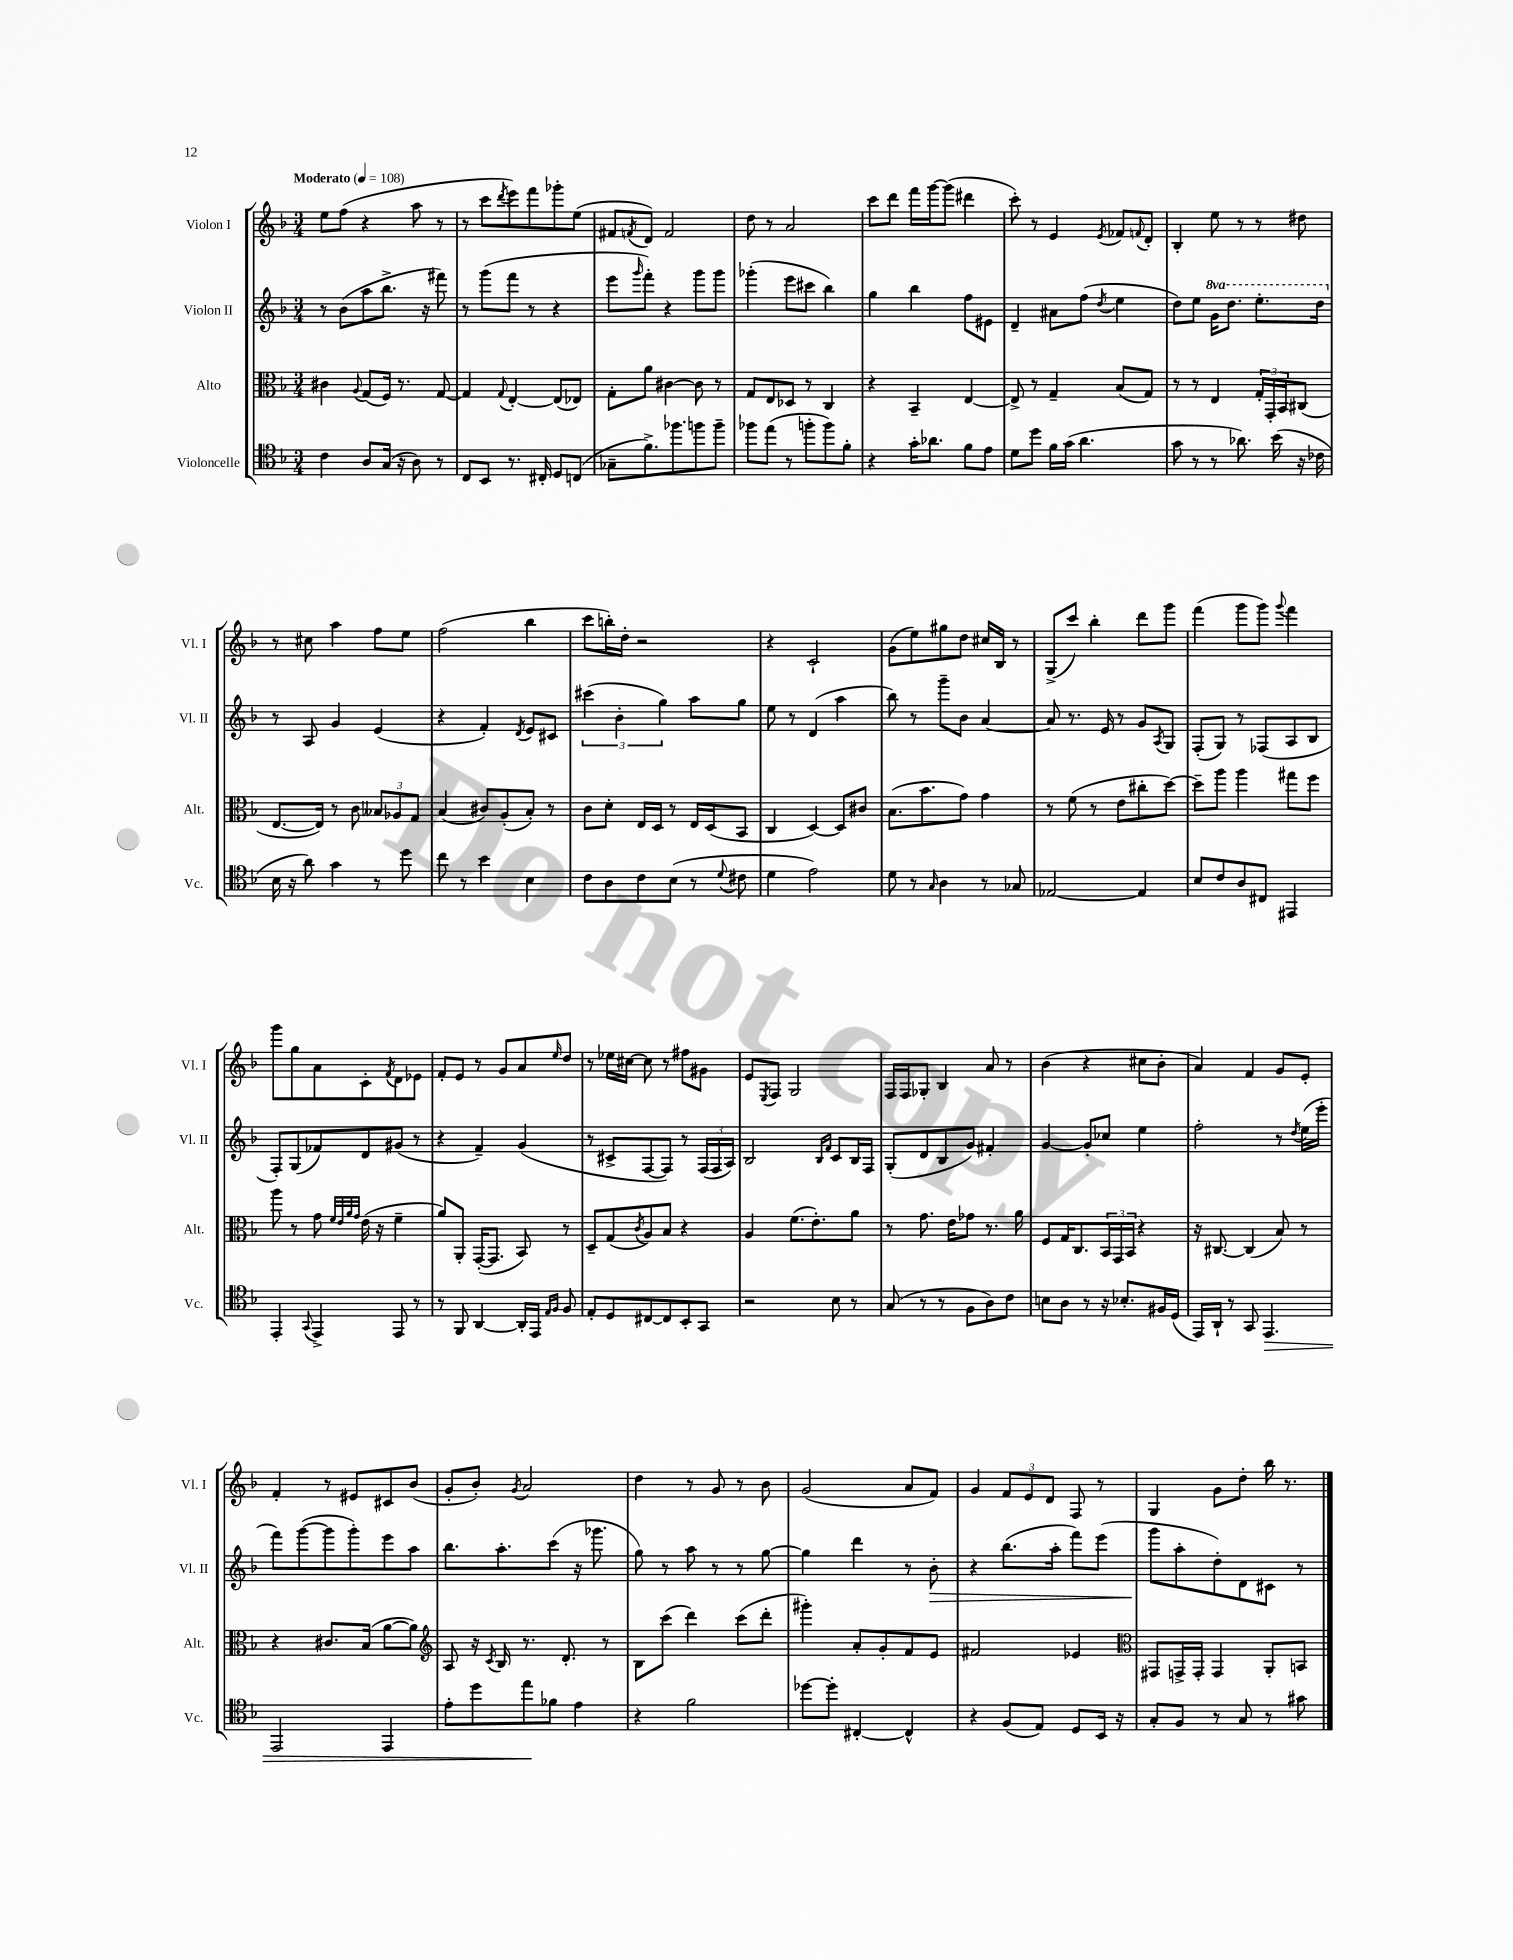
<<
\new StaffGroup <<
\new Staff = "s0" \with { instrumentName = "Violon I" shortInstrumentName = "Vl. I" } {
    \clef treble \key f \major \numericTimeSignature \time 3/4 \tempo "Moderato" 4 = 108
    e''8 f''8( r4 a''8 r8 |
    r8 c'''8 \acciaccatura { d'''8 } e'''8) f'''8 ges'''8-. e''8( |
    fis'8 \acciaccatura { f'8 } d'8) f'2 |
    d''8 r8 a'2 |
    c'''8 d'''8 f'''16 g'''16~ g'''8( dis'''4 |
    c'''8-.) r8 e'4 \acciaccatura { e'8 } fes'8 \appoggiatura { f'8 } d'8-. |
    bes4-. e''8 r8 r8 dis''8 |
    r8 cis''8 a''4 f''8 e''8 |
    f''2( bes''4 |
    c'''8 b''16-.) d''16-. r2 |
    r4 c'2-! |
    g'8( e''8) gis''8 d''8 cis''16 bes16 r8 |
    g8->( c'''8) bes''4-. d'''8 g'''8 |
    f'''4( g'''8 g'''8) \appoggiatura { g'''8 } f'''4 |
    g'''8 g''8 a'8 c'8-. \acciaccatura { f'8 } d'8 ees'8 |
    f'8-. e'8 r8 g'8 a'8 \grace { e''16 } d''8 |
    r8 ees''16 cis''16~ cis''8 r8 fis''8 gis'8 |
    e'8 \acciaccatura { e8 } f8 g2 |
    f16 f16 ges8-. bes4 a'8 r8 |
    bes'4( r4 cis''8 bes'8-. |
    a'4) f'4 g'8 e'8-. |
    f'4-. r8 eis'8 cis'8 bes'8( |
    g'8-. bes'8-.) \acciaccatura { g'8 } a'2 |
    d''4 r8 g'8 r8 bes'8 |
    g'2( a'8 f'8) |
    g'4 \tuplet 3/2 { f'8 e'8 d'8 } f8 r8 |
    g4 g'8 d''8-. bes''16 r8. \bar "|." |
}
\new Staff = "s1" \with { instrumentName = "Violon II" shortInstrumentName = "Vl. II" } {
    \clef treble \key f \major \numericTimeSignature \time 3/4 \set Staff.ottavationMarkups = #ottavation-simple-ordinals
    r8 bes'8( a''8 bes''8.-> r16 fis'''8) |
    r8 g'''8( f'''8 r8 r4 |
    e'''8 \grace { g'''16 } f'''8-.) r4 g'''8 g'''8 |
    ges'''4-.( e'''8 cis'''8 bes''4) |
    g''4 bes''4 f''8 eis'8 |
    d'4-- ais'8 f''8( \acciaccatura { d''8 } e''4 |
    d''8) e''8 \ottava #1 g''16 d'''8. e'''8.-. d'''16 \ottava #0 |
    r8 a8 g'4 e'4( |
    r4 f'4-.) \acciaccatura { d'8 } e'8 cis'8 |
    \tuplet 3/2 { cis'''4( bes'4-. g''4) } a''8 g''8 |
    e''8 r8 d'4( a''4 |
    bes''8) r8 g'''8-- bes'8 a'4~ |
    a'8 r8. e'16 r8 g'8 \acciaccatura { a8 } g8 |
    f8-.( g8) r8 fes8( a8 bes8 |
    f8-.) g8( fes'8) d'8 gis'8( r8 |
    r4 f'4--) g'4( |
    r8 cis'8-> f8~ f8) r8 \tuplet 3/2 { f16( f16 a16) } |
    bes2 \grace { bes16 f'16 } c'8 bes16 f16 |
    g8-.( d'8 bes8 g'8) fis'4-. |
    g'4~ g'8-. ces''8 e''4 |
    f''2-. r8 \acciaccatura { d''8 } e''16( e'''16-. |
    f'''8) g'''8~( g'''8 g'''8-.) e'''8 a''8 |
    bes''8. a''8.-. c'''8( r16 ges'''8. |
    g''8) r8 a''8 r8 r8 g''8~ |
    g''4 d'''4 r8 bes'8-.\> |
    r4 bes''8.( a''16-. f'''8) e'''8( |
    g'''8\! a''8-. d''8-.) d'8 cis'8 r8 \bar "|." |
}
\new Staff = "s2" \with { instrumentName = "Alto" shortInstrumentName = "Alt." } {
    \clef alto \key f \major \numericTimeSignature \time 3/4
    cis'4 \appoggiatura { a8 } g8( f16) r8. g8~ |
    g4 \appoggiatura { g8 } e4~-. e8( ees8) |
    g8-. a'8 cis'4~ cis'8 r8 |
    g8 e8 des8 r8 c4 |
    r4 bes,4-- e4~ |
    e8-> r8 g4-- bes8( g8) |
    r8 r8 e4 \tuplet 3/2 { g16-. g,16-. bes,16 } cis8( |
    e8.~ e16) r8 c'8 \tuplet 3/2 { beses8 aes8 g8 } |
    bes4( cis'8) a8-.( bes8-.) r8 |
    c'8 d'8-. e16 d16 r8 e16 d16( bes,8 |
    c4 d4~) d8 cis'8 |
    bes8.( bes'8. g'8) g'4 |
    r8 f'8( r8 e'8 cis''8-. d''8~) |
    d''8-- a''8 a''4 gis''8 f''8 |
    a''8 r8 g'8 \grace { f'32 e'32 a'32 g'32 } e'16( r16 f'4-- |
    a'8) a,8-. g,16~-.( g,8. bes,8) r8 |
    d8-- g8( \acciaccatura { c'8 } a8) bes8 r4 |
    a4 f'8.( e'8.-.) a'8 |
    r8 g'8. e'16 ges'8 r8. a'16 |
    f8 g16 c8. \tuplet 3/2 { bes,16 g,16 bes,16 } r4 |
    r16 cis8.~ cis4( bes8) r8 |
    r4 cis'8. bes16( a'8~ a'8) |
    \clef treble a8 r16 \acciaccatura { c'8 } bes16 r8. d'8.-. r8 |
    bes8 c'''8( d'''4) c'''8( d'''8-. |
    gis'''4-.) a'8-. g'8-. f'8 e'8 |
    fis'2 ees'4 |
    \clef alto gis,8 g,16-> g,16-. g,4 a,8-. b,8 \bar "|." |
}
\new Staff = "s3" \with { instrumentName = "Violoncelle" shortInstrumentName = "Vc." } {
    \clef tenor \key f \major \numericTimeSignature \time 3/4
    c'4 a8 g16( r16 a8) r8 |
    c8 bes,8 r8. cis16-. d8 c8( |
    ges8-- f'8.->) fes''8. f''8 f''8-- |
    fes''8 e''8( r8 f''8-. f''8) f'8-. |
    r4 g'16-. aes'8. f'8 e'8 |
    d'8 d''8 f'16 g'16( a'4. |
    g'8 r8 r8 aes'8.) bes'16( r16 ces'16 |
    bes16 r16 a'8) g'4 r8 d''8 |
    c''8 r8 bes'4 bes4 |
    c'8 a8 c'8 bes8( r8 \appoggiatura { d'8 } cis'8 |
    d'4 e'2) |
    d'8 r8 \grace { g16 } a4 r8 ges8 |
    ees2~ ees4 |
    bes8 c'8 a8 cis8 eis,4 |
    e,4-. \appoggiatura { g,8 } e,4-> e,8 r8 |
    r8 f,8 a,4~ a,16-. e,16 \grace { e16 f16 } f8 |
    e8-. d8 cis8~ cis8 bes,8-. g,8 |
    r2 bes8 r8 |
    g8( r8 r8 f8 a8) c'8 |
    b8 a8 r8 r16 bes8.-. fis16 d16( |
    e,16) a,16-! r8 g,8 e,4.\> |
    e,2 e,4 |
    e'8-. d''8 e''8\! fes'8 e'4 |
    r4 f'2 |
    des''8~ des''8-. cis4~-. cis4-^ |
    r4 f8( e8) d8 bes,16 r16 |
    g8-. f8 r8 g8 r8 gis'8 \bar "|." |
}
>>
>>
\layout { \context { \Score \remove "Bar_number_engraver" } }
